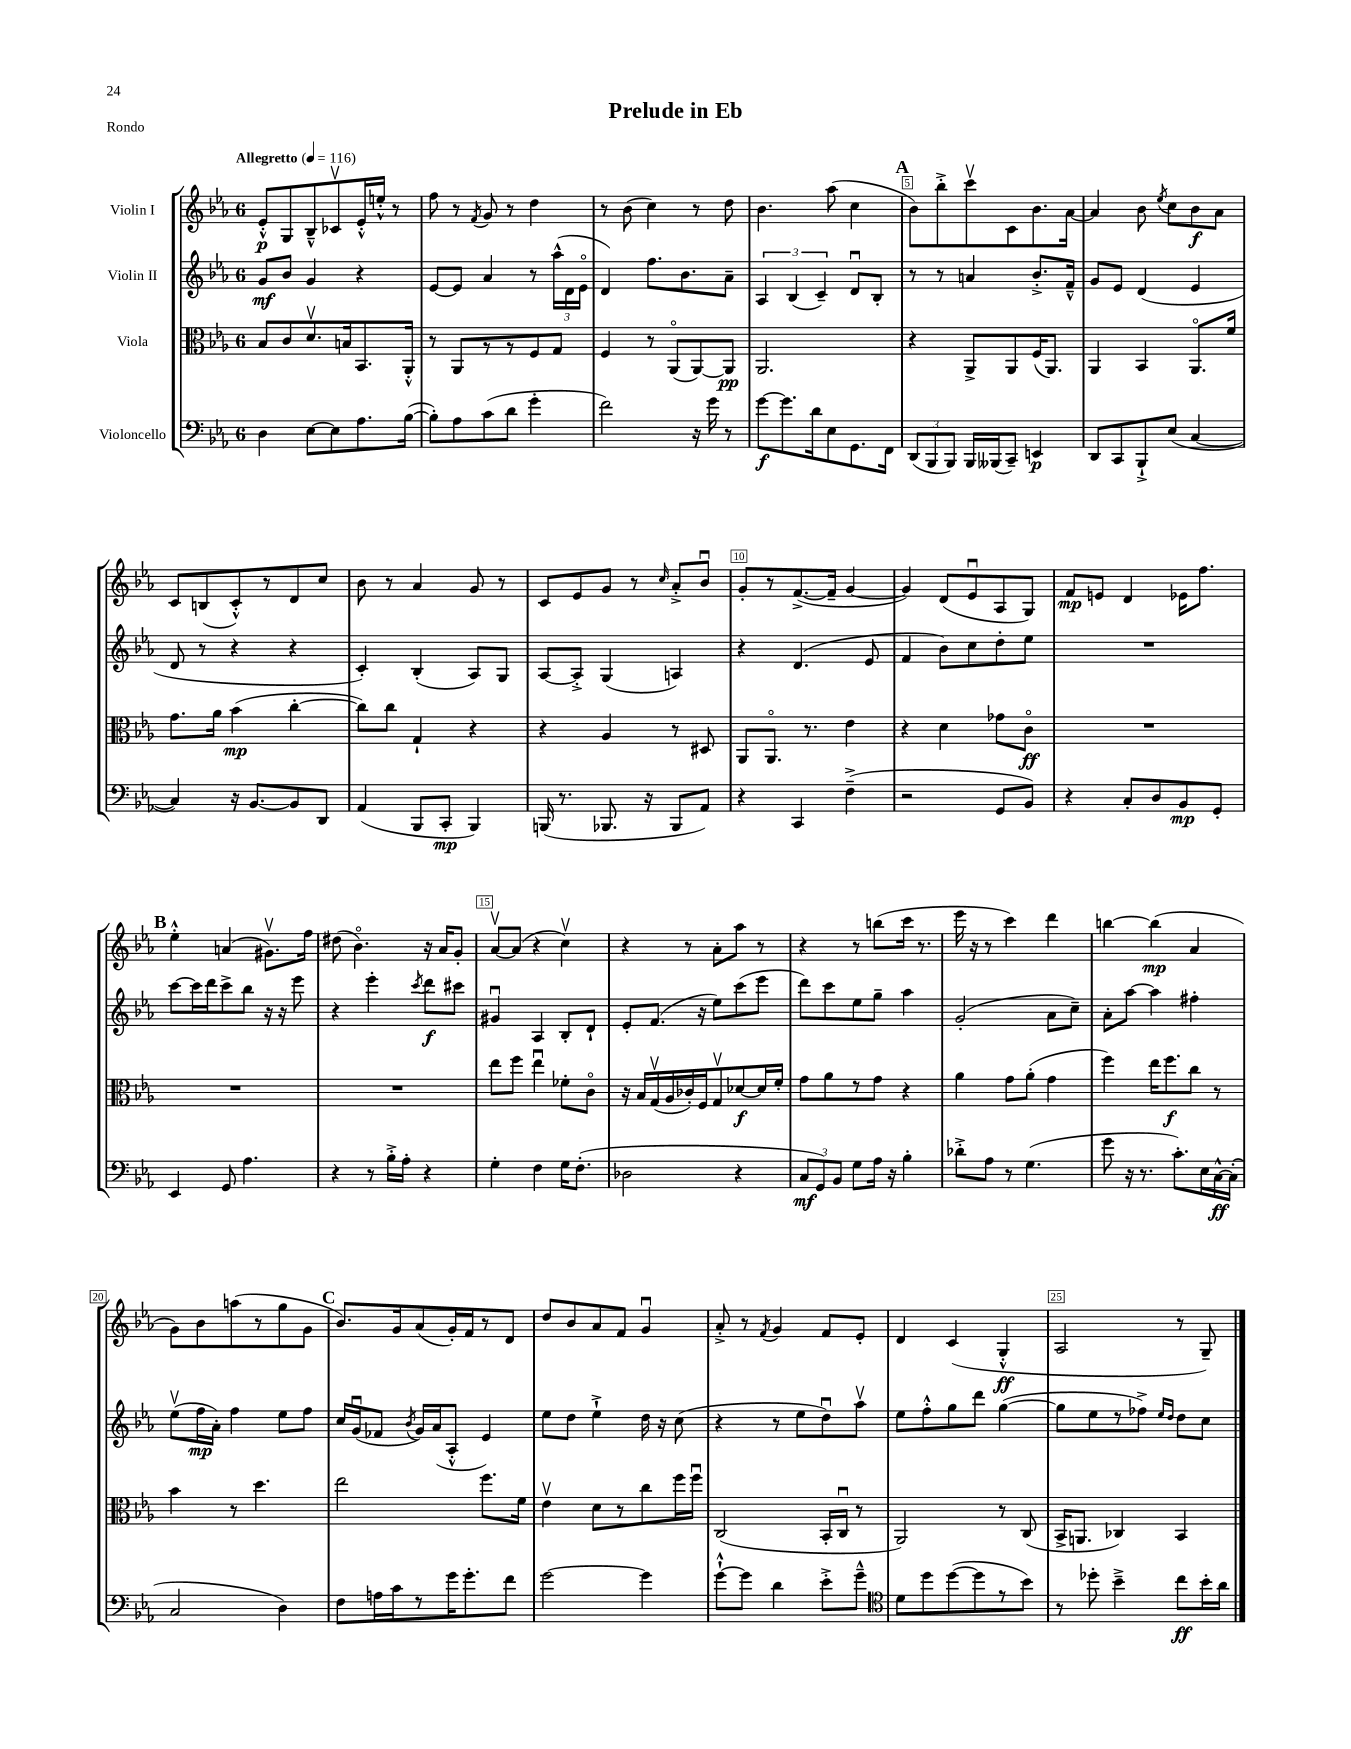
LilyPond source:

\header { title = "Prelude in Eb" piece = "Rondo" }
<<
\new StaffGroup <<
\new Staff = "s0" \with { instrumentName = "Violin I" } {
    \clef treble \key ees \major \once \override Staff.TimeSignature.style = #'single-digit \time 6/8 \tempo "Allegretto" 4 = 116
    \autoBeamOff ees'8[-.-^\p g8 bes8---^ ces'8\upbow ees'16-.-^ e''16]-.-^ r8 |
    f''8 r8 \acciaccatura { f'8 } g'8 r8 d''4 |
    r8 bes'8( c''4) r8 d''8 |
    bes'4. aes''8( c''4 |
    \mark \markup { \bold "A" } bes'8[) bes''8-.-> c'''8\upbow c'8 bes'8. aes'16]~ |
    aes'4 bes'8 \acciaccatura { ees''8 } c''8[ bes'8\f aes'8] |
    c'8[ b8( c'8-.-^) r8 d'8 c''8] |
    bes'8 r8 aes'4 g'8 r8 |
    c'8[ ees'8 g'8] r8 \grace { c''16 } aes'8[-.-> bes'8]\downbow |
    g'8[-. r8 f'8.~->( f'16]-- g'4~ |
    g'4) d'8[( ees'8\downbow aes8 g8]) |
    f'8[\mp e'8] d'4 ees'16[ f''8.] |
    \mark \markup { \bold "B" } ees''4-.-^ a'4( gis'8.[\upbow) f''16] |
    dis''8( bes'4.\flageolet) r16 aes'16[ g'8]-. |
    aes'8[~\upbow aes'8]( r4 c''4\upbow) |
    r4 r8 aes'8[-. aes''8] r8 |
    r4 r8 b''8[( c'''16] r8. |
    ees'''16 r16 r8 c'''4) d'''4 |
    b''4~ b''4\mp( aes'4 |
    g'8[) bes'8 a''8( r8 g''8 g'8] |
    \mark \markup { \bold "C" } bes'8.[) g'16 aes'8( g'16-.) f'16 r8 d'8] |
    d''8[ bes'8 aes'8 f'8] g'4\downbow |
    aes'8-.-> r8 \acciaccatura { f'8 } g'4 f'8[ ees'8]-. |
    d'4 c'4( g4-.-^\ff |
    aes2 r8 g8--) \bar "|." |
}
\new Staff = "s1" \with { instrumentName = "Violin II" } {
    \clef treble \key ees \major \once \override Staff.TimeSignature.style = #'single-digit \time 6/8
    \autoBeamOff g'8[\mf bes'8] g'4 r4 |
    ees'8[~ ees'8] aes'4 r8 \tuplet 3/2 { aes''16[-^( d'16 ees'16]\flageolet } |
    d'4) f''8.[ bes'8. aes'8]-- |
    \tuplet 3/2 { aes4 bes4( c'4--) } d'8[\downbow bes8]-. |
    \mark \markup { \bold "A" } r8 r8 a'4 bes'8.[-.-> f'16]---^ |
    g'8[ ees'8] d'4( ees'4 |
    d'8 r8 r4 r4 |
    c'4-.) bes4-.( aes8[) g8] |
    aes8[~ aes8]-.-> g4( a4) |
    r4 d'4.( ees'8 |
    f'4 bes'8[) c''8 d''8-. ees''8] |
    R2. |
    \mark \markup { \bold "B" } c'''8[~ c'''16 d'''16 c'''8-> bes''8] r16 r16 ees'''8 |
    r4 ees'''4-. \acciaccatura { c'''8 } d'''8[\f cis'''8] |
    gis'4\downbow aes4 bes8[-. d'8]-! |
    ees'8[-. f'8.]( r16 ees''8[) c'''8( ees'''8] |
    d'''8[) c'''8 ees''8 g''8]-- aes''4 |
    g'2-.( aes'8[ c''8]--) |
    aes'8[-. aes''8]~ aes''4 fis''4-. |
    ees''8[\upbow( f''16\mp aes'16]-.) f''4 ees''8[ f''8] |
    \mark \markup { \bold "C" } c''16[ g'16\downbow( fes'8] \acciaccatura { bes'8 } g'16[) aes'16( aes8]-.-^ ees'4) |
    ees''8[ d''8] ees''4-!-> d''16 r16 c''8( |
    r4 r8 ees''8[ d''8\downbow) aes''8]\upbow |
    ees''8[ f''8-.-^ g''8 d'''8] g''4~( |
    g''8[ ees''8 r8 fes''8]->) \grace { ees''16[ d''16] } d''8[ c''8] \bar "|." |
}
\new Staff = "s2" \with { instrumentName = "Viola" } {
    \clef alto \key ees \major \once \override Staff.TimeSignature.style = #'single-digit \time 6/8
    \autoBeamOff bes8[ c'8 d'8.\upbow b16 bes,8. aes,16]-.-^ |
    r8 aes,8[ r8 r8 f8 g8] |
    f4 r8 aes,8[\flageolet( aes,8~) aes,8]\pp |
    aes,2. |
    \mark \markup { \bold "A" } r4 aes,8[-> aes,8 f16( aes,8.]) |
    aes,4 bes,4 aes,8.[\flageolet f'16] |
    g'8.[ aes'16] bes'4\mp( c''4~-. |
    c''8[) c''8] g4-! r4 |
    r4 aes4 r8 dis8 |
    aes,8[ aes,8.]\flageolet r8. ees'4 |
    r4 d'4 ges'8[ c'8]\flageolet\ff |
    R2. |
    \mark \markup { \bold "B" } R2. |
    R2. |
    ees''8[ f''8] ees''4\downbow fes'8[-. c'8]\flageolet |
    r16 bes16[ g16\upbow( aes16 ces'16-.) f16 g8\upbow des'8~\f des'16 f'16]-. |
    g'8[ aes'8 r8 g'8] r4 |
    aes'4 g'8[ aes'8]-.( g'4 |
    f''4) ees''16[ f''8.\f c''8] r8 |
    bes'4 r8 d''4. |
    \mark \markup { \bold "C" } ees''2 f''8.[ f'16] |
    ees'4\upbow d'8[ r8 c''8 f''16 f''16]\downbow |
    c2( bes,16[-. c16]\downbow r8 |
    aes,2) r8 c8( |
    bes,16[-> a,8.] ces4) bes,4 \bar "|." |
}
\new Staff = "s3" \with { instrumentName = "Violoncello" } {
    \clef bass \key ees \major \once \override Staff.TimeSignature.style = #'single-digit \time 6/8
    \autoBeamOff d4 ees8[~ ees8 aes8. bes16]~( |
    bes8[-.) aes8 c'8( d'8] g'4-. |
    f'2) r16 g'16 r8 |
    g'8[~\f g'8. d'16 ees8 g,8. f,16] |
    \mark \markup { \bold "A" } \tuplet 3/2 { d,8[( bes,,8 bes,,8]) } bes,,16[ beses,,16( c,8]--) e,4\p |
    d,8[ c,8 bes,,8-!-> ees8]( c4~ |
    c4) r16 bes,8.[~ bes,8 d,8] |
    aes,4( bes,,8[ c,8]-.\mp bes,,4) |
    b,,16( r8. bes,,8. r16 bes,,8[ aes,8]) |
    r4 c,4 f4--->( |
    r2 g,8[ bes,8]) |
    r4 c8[-. d8 bes,8\mp g,8]-. |
    \mark \markup { \bold "B" } ees,4 g,8 aes4. |
    r4 r8 bes16[-.-> aes16]-. r4 |
    g4-. f4 g16[ f8.]-.( |
    des2 r4 |
    \tuplet 3/2 { c8[\mf g,8) bes,8] } g8[ aes16] r16 bes4-. |
    des'8[-.-> aes8] r8 g4.( |
    g'8 r16 r8. c'8.[-.) ees16 c16~-^\ff c16]-.( |
    c2 d4) |
    \mark \markup { \bold "C" } f8[ a16 c'16 r8 g'16 g'8.-. f'8] |
    g'2~ g'4 |
    g'8[~-!-^ g'8] d'4 ees'8[-.-> g'8]---^ |
    \clef tenor d'8[ d''8 d''8~( d''8 r8 bes'8]) |
    r8 des''8-. bes'4---> c''8[\ff bes'16-. aes'16] \bar "|." |
}
>>
>>
\layout { \context { \Score \override BarNumber.break-visibility = ##(#f #t #t) barNumberVisibility = #(every-nth-bar-number-visible 5) \override BarNumber.stencil = #(make-stencil-boxer 0.1 0.3 ly:text-interface::print) } }
